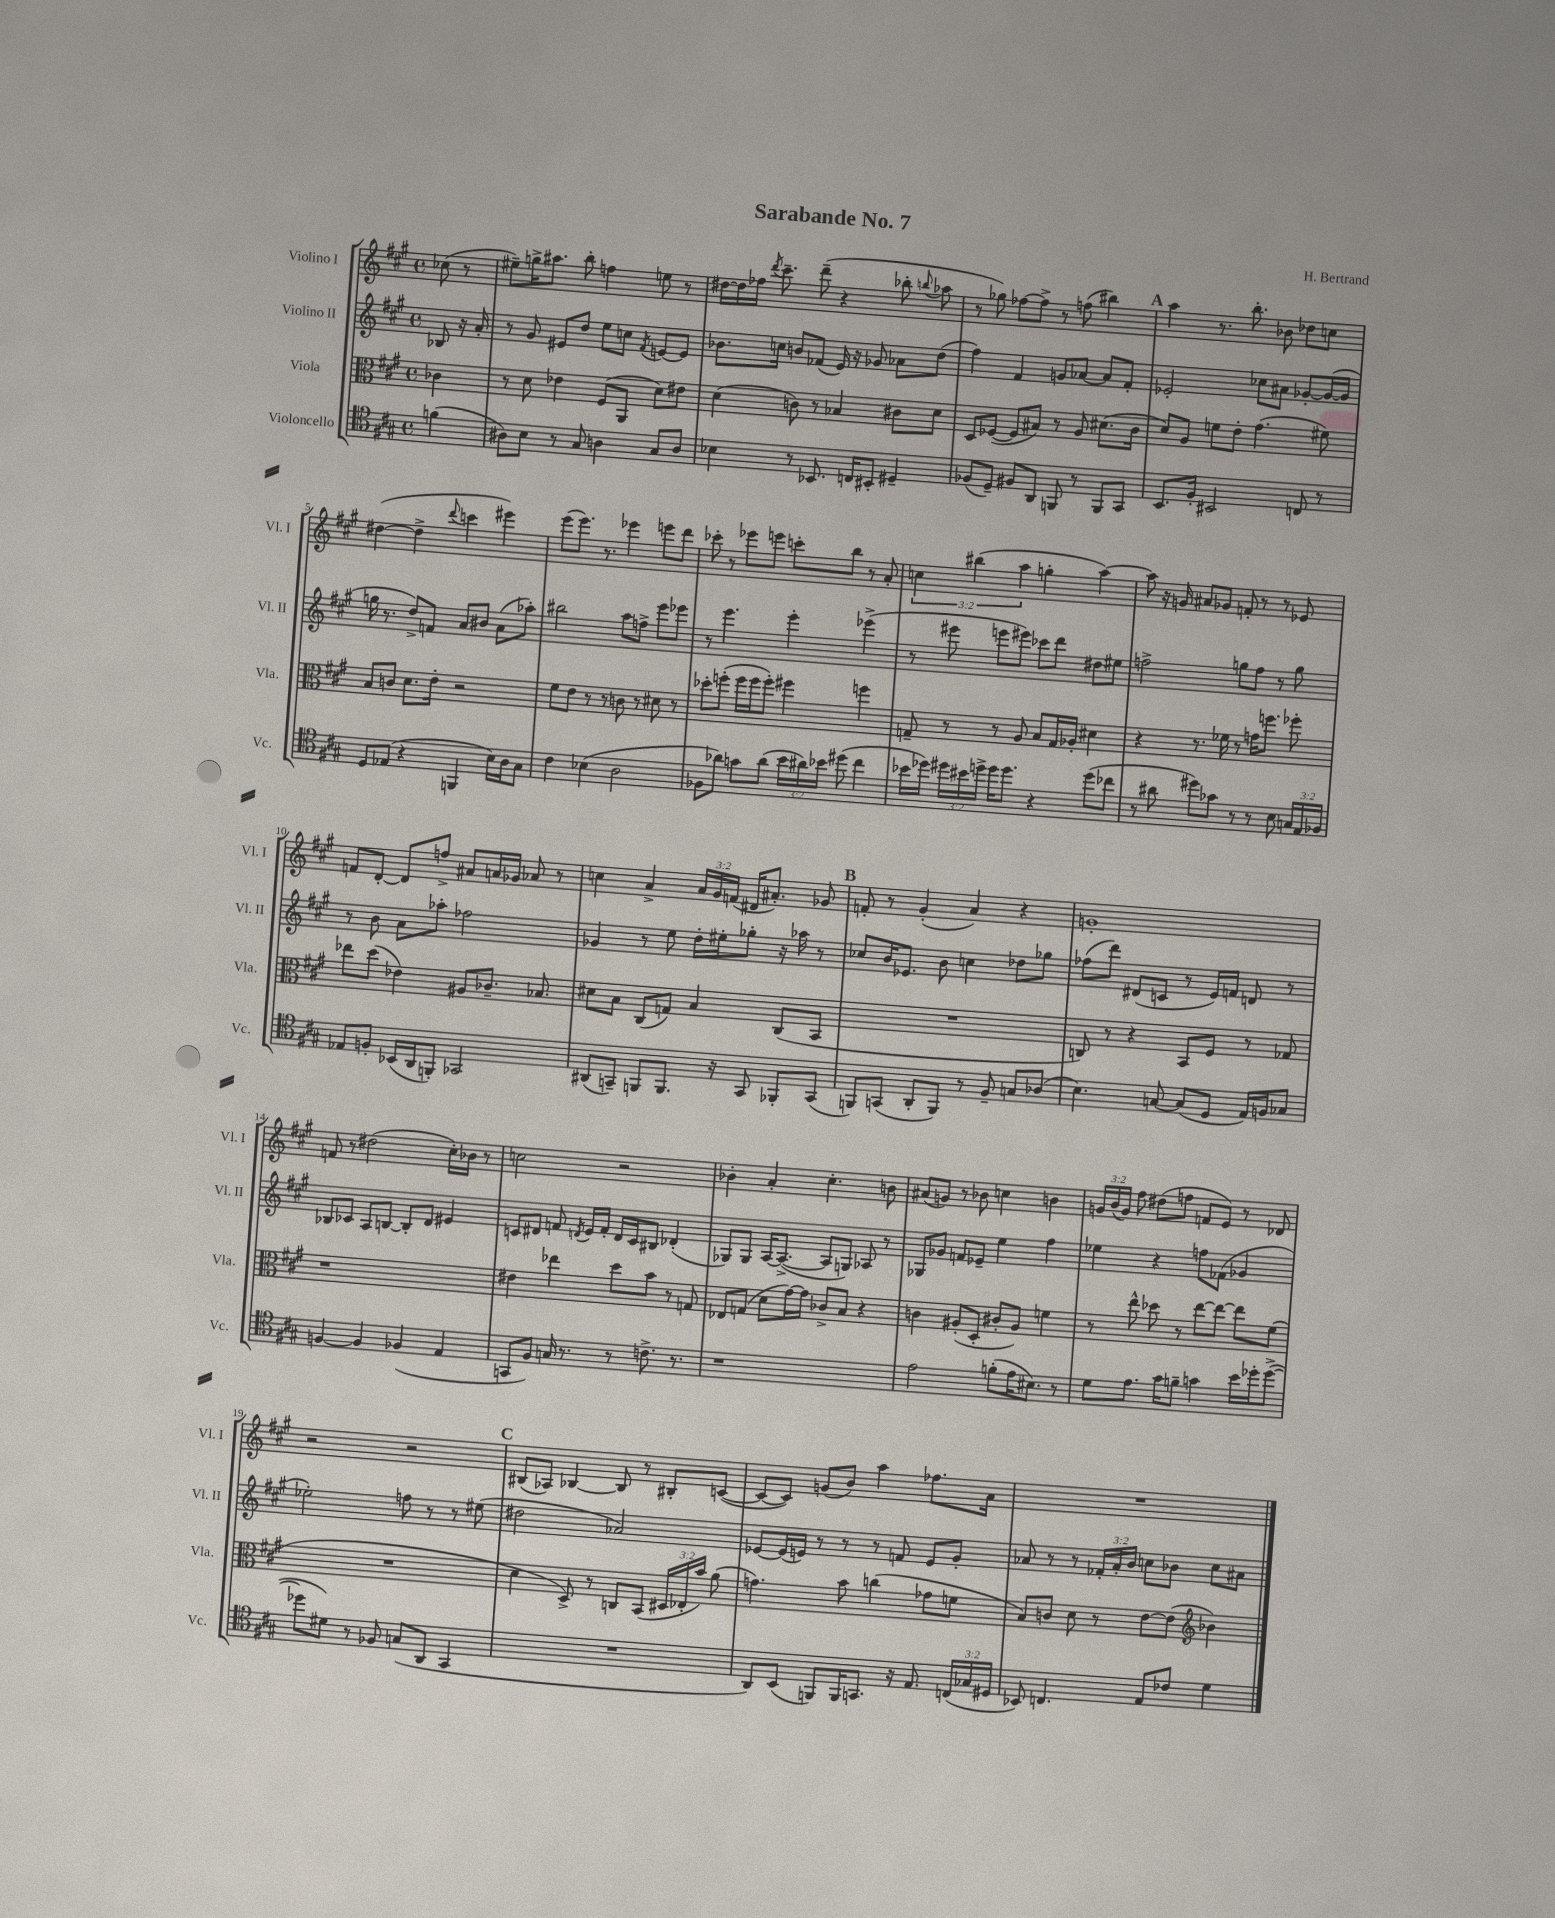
\header { title = "Sarabande No. 7" composer = "H. Bertrand" }
<<
\new StaffGroup <<
\new Staff = "s0" \with { instrumentName = "Violino I" shortInstrumentName = "Vl. I" } {
    \clef treble \key a \major \defaultTimeSignature \time 4/4 \override Staff.TupletNumber.text = #tuplet-number::calc-fraction-text \partial 4
    \autoBeamOff ces''8( r8 |
    eis''8[--) g''16-> ais''8.] b''8-. f''4 e''8 r8 |
    dis''16[~ dis''16 fes''16] \acciaccatura { d'''8 } cis'''8.-- d'''8--( r4 bes''8-. \appoggiatura { b''8 } aes''8 |
    r8 ges''8) fes''8[~ fes''8]-> r8 f''8( bis''4) |
    \mark \markup { \bold "A" } a''4 r8. b''8.-. bes'8 des''8[ c''8] |
    dis''4~( dis''4-> \appoggiatura { d'''8 } c'''4 eis'''4) |
    e'''8[( e'''8.]) r8. ees'''4 e'''8[ d'''8] |
    ces'''8-. r8 ees'''8[ e'''8] c'''8[-. b''8] r8 a'8-. |
    \tuplet 3/2 { c''4 bis''4( a''4 } g''4-. a''4~) |
    a''8 r16 g'16 ais'8[ ges'8] f'8-. r8 r8 ees'8 |
    f'8[ d'8]~-. d'8[ f''8]-> ais'8[ a'16 ges'16] aes'8 r8 |
    c''4 a'4-> \tuplet 3/2 { a'16[ gis'16 f'16]( } dis'16[ ais'8.]-.) ges'8 |
    \mark \markup { \bold "B" } f'8-. r8 gis'4-.( a'4) r4 |
    g'1-. |
    f'8 r8 dis''2( cis''16[-.) bes'16] r8 |
    c''2 r2 |
    bes'4-. a'4-. cis''4.-. b'8 |
    ais'8[( g'8]) r8 bes'8 c''4 b'4 |
    \tuplet 3/2 { g'16[ b'16( g'16]) } fis''8 dis''8[( f''8] f'8[ e'8]) r8 des'8 |
    r2 r2 |
    \mark \markup { \bold "C" } bis8[( aes8]) bes4~ bes8 r8 bis8[-. c'8]~( |
    c'8[~ c'8]) g'8[( b'8]) a''4 fes''8.[ a'16] |
    R1 \bar "|." |
}
\new Staff = "s1" \with { instrumentName = "Violino II" shortInstrumentName = "Vl. II" } {
    \clef treble \key a \major \defaultTimeSignature \time 4/4 \override Staff.TupletNumber.text = #tuplet-number::calc-fraction-text \partial 4
    \autoBeamOff bes8 r16 a'16-. |
    r8 gis'8 eis'8[ d''8] e''8[ c''8] \acciaccatura { fis'8 } e'8[~ e'8] |
    bes'8.[ c''16] b'8[ fes'8]( e'16) r16 ges'8 aes'8[ d''8]( |
    fis''4) fis'4 g'8[ aes'8]~ aes'8[ fis'8]-. |
    \mark \markup { \bold "A" } ees'2-. ces''8[ ais'8] ges'8[~-. ges'16~( ges'16] |
    g''16 r8. d''8[->) f'8] a'8[ bis'8] a'8[( aes''8]-.) |
    bis''2 a''8[ f''8]-> e'''8[ ees'''8] |
    r8 e'''4. e'''4-. ees'''4->( |
    r8 eis'''8 e'''8[ eis'''8]) ces'''8[ d'''8] dis''8[ eis''8] |
    f''2-> g''8[ f''8] r8 g''8 |
    r8 b'8 a'8[ aes''8]-. fes''2 |
    ges'4 r8 e''8 d''16[-. eis''16-. ges''8]-. r16 aes''16 r8 |
    \mark \markup { \bold "B" } ces''8[ b'16 ees'8.] b'8 c''4 des''8[ ges''8] |
    fes''8[( d'''8]) dis'8[( c'8] r8 e'16[) f'16] d'8 r8 |
    bes8[ ces'8] a8[ b8]~ b8[-. d'8] eis'4 |
    c'8[ dis'8] f'8 \acciaccatura { d'8 } e'16[ f'16]-. d'16[ c'16 bis8] des'4-.( |
    ges8[) ges8] a16[~ a8.]~->( a8[ g8]) aes8 r8 |
    ges8[ ges'8] f'8[ ees'8]-- e''4 fis''4 |
    ees''4 r4 f''8[ fes'8]( ges'4 |
    ees''2-.) f''8 r8 r8 eis''8( |
    \mark \markup { \bold "C" } dis''2 aes'2) |
    ees'8[~ ees'16( e'16]) r8 r8 r8 f'8 e'8[ gis'8]-. |
    aes'8 r8 r8 \tuplet 3/2 { fes'16[-. aes'16-. b'16] } c''8[ bes'8] c''8[ ais'8] \bar "|." |
}
\new Staff = "s2" \with { instrumentName = "Viola" shortInstrumentName = "Vla." } {
    \clef alto \key a \major \defaultTimeSignature \time 4/4 \override Staff.TupletNumber.text = #tuplet-number::calc-fraction-text \partial 4
    \autoBeamOff ces'4 |
    r8 d'8 ees'4 fis8[( a,8] d'8[) eis'8] |
    d'4( c'8) r8 bes4 cis'8[ d'8] |
    d8[ fes8]~( fes8[ bis8]) r8 a8 dis'8.[( cis'16] |
    \mark \markup { \bold "A" } d'8[) a8] f'8[ e'8]-. gis'4.( fis'8) |
    b8[ c'8] d'8.[ e'16]-. r2 |
    fis'8[ e'8] r8 r8 c'8 r8 dis'8 r8 |
    des''8[-. f''8]-.( f''16[ f''16 f''8]-.) fis''4 f''4 |
    g8-- r8 r8 a8 b8[ g16 aes16]-. dis'4 |
    r4 r8. fes'16 r8 g'16[ f''8.] fes''8-. |
    ees''8[ d''8]( ees'4) ais8[ ces'8.]-- bes8. |
    dis'8[ b8] cis8[( g8]) b4 cis8[( b,8] |
    \mark \markup { \bold "B" } R1 |
    c8) r8 r4 b,8[ fis8] r8 ges8 |
    r1 |
    eis'4 ees''4 d''8[ b'8] r8 g8 |
    ees8[ g8]( d'8[ gis'16~) gis'16] ces'8[-> b8] r4 |
    c'4 ais8[-.( d8]-. cis'8[-. ais8]) f'4 |
    r8 e''8-^ des''8 r8 e''8[~ e''8]~ e''8[ fis'8]( |
    R1 |
    \mark \markup { \bold "C" } d'4 d8->) r8 c8[ b,8]( \tuplet 3/2 { dis16[ ees16-. b'16]) } a'8( |
    g'4.) b'8 c''4( ges'8[ f'8] |
    b8[) c'8] d'8 r8 e'8[~ e'8]( \clef treble bes'4) \bar "|." |
}
\new Staff = "s3" \with { instrumentName = "Violoncello" shortInstrumentName = "Vc." } {
    \clef tenor \key a \major \defaultTimeSignature \time 4/4 \override Staff.TupletNumber.text = #tuplet-number::calc-fraction-text \partial 4
    \autoBeamOff f'4( |
    ais8[) b8] r8 gis8 a4 gis8[ a8] |
    bes4 r8 bes,8. c16[ bis,8]-. dis4-- |
    fes8[( d8]--) fis8[ a,8] f,8 r8 f,8[ gis,8] |
    \mark \markup { \bold "A" } b,8.[ fis16]-. bis,2 c8 r8 |
    d8[ ees8]( r4 f,4 b16[) a16 gis8] |
    cis'4 bes4( a2 |
    fes8[ aes'8]) g'8[ aes'8]( \tuplet 3/2 { b'16[ ais'16) bes'16] } dis''8( cis''4 |
    bes'16[ des''16]) \tuplet 3/2 { dis''16[ bis'16 d''16]-> } d''16[ d''8.] r4 d''8[( ces''8] |
    r8 ais'8 dis''8[) ges'8] r8 r8 b8 \tuplet 3/2 { g16[ e16 fes16] } |
    ees8[ f8]-. bes,16[( a,16 f,8]-.) ges,2 |
    ais,8[( g,8]--) f,8[ f,8.] r16 g,8 fes,8[-. g,8]( |
    \mark \markup { \bold "B" } f,8[) g,8]( a,8[-. f,8]) r8 fis8-- g8[ aes8]( |
    b4.) g8~ g8[( d8] e16[) f16 ges8] |
    f4~ f4 fes4( e4 |
    g,8[ fis8]) g16 r8. r8 c'8.-> r8. |
    r1 |
    e'2 f'8[-.( e'16 bis8.]) r8 |
    d'8[ e'8.] gis'16[ f'8]-- g'4 b'16[ des''16-. des''8]~->( |
    des''8[ dis'8]) r8 fes8 g8[( a,8] gis,4 |
    \mark \markup { \bold "C" } R1 |
    a,8[) b,8]( f,8[) f,16 g,8.] r16 e8. \tuplet 3/2 { c16[( ges16 dis16] } |
    bes,8) c4. e8[ ces'8] d'4 \bar "|." |
}
>>
>>
